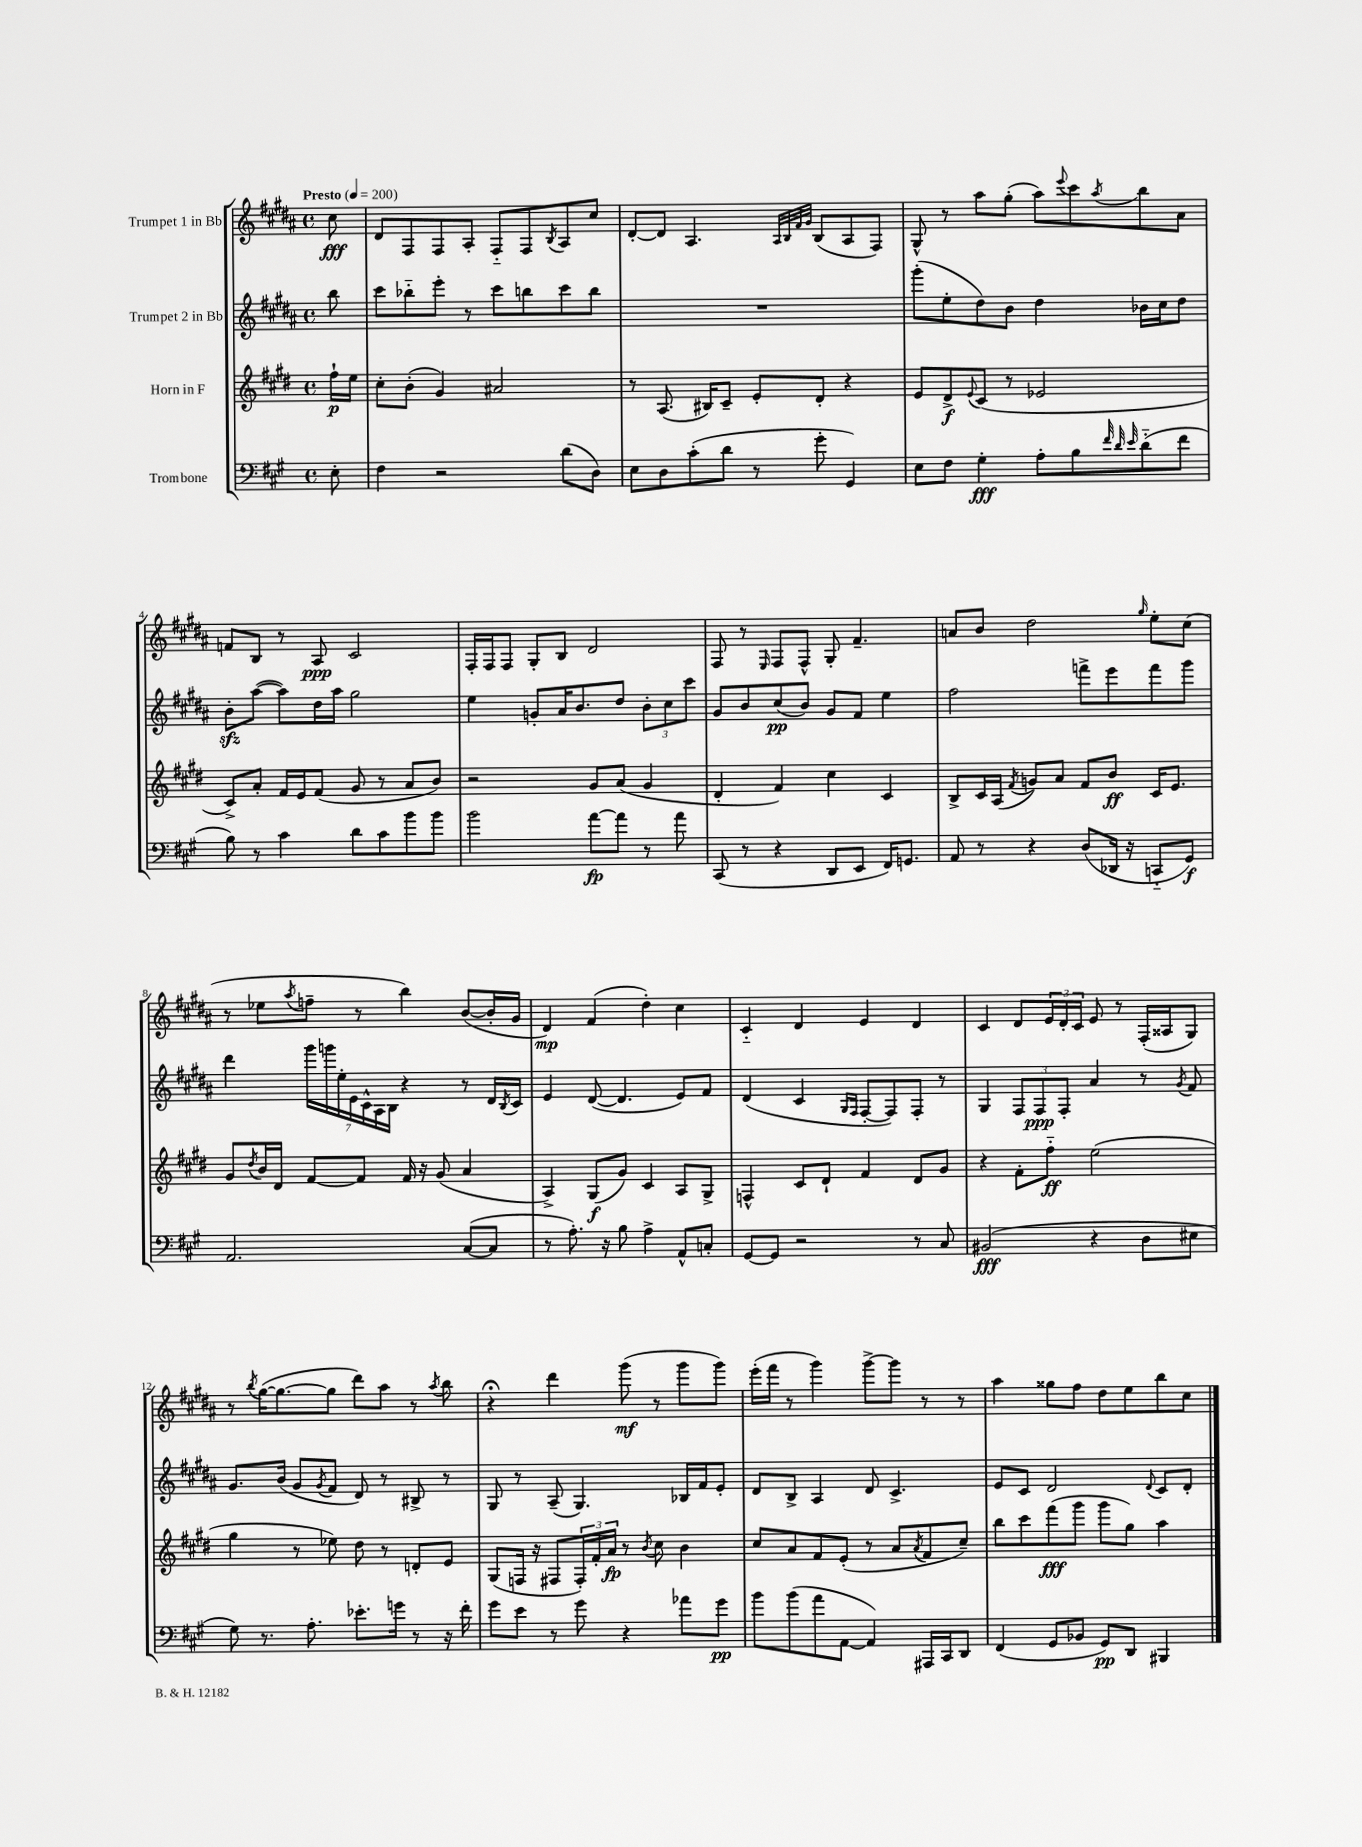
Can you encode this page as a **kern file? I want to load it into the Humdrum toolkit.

**kern	**dynam	**kern	**dynam	**kern	**dynam	**kern	**dynam
*part4	*part4	*part3	*part3	*part2	*part2	*part1	*part1
*staff4	*staff4	*staff3	*staff3	*staff2	*staff2	*staff1	*staff1
*I"Trombone	*	*I"Horn in F	*	*I"Trumpet 2 in Bb	*	*I"Trumpet 1 in Bb	*
*clefF4	*	*clefG2	*	*clefG2	*	*clefG2	*
*k[f#c#g#]	*	*k[f#c#g#d#]	*	*k[f#c#g#d#a#]	*	*k[f#c#g#d#a#]	*
*M4/4	*	*M4/4	*	*M4/4	*	*M4/4	*
*met(c)	*	*met(c)	*	*met(c)	*	*met(c)	*
*MM200	*	*MM200	*	*MM200	*	*MM200	*
=	=	=	=	=	=	=	=
!	!	!	!	!	!	!LO:TX:a:B:t=Presto	!
8E'\	.	16ff#`\LL	p	8bb\	.	8cc#\	fff
.	.	16ee\JJ	.	.	.	.	.
=1	=1	=1	=1	=1	=1	=1	=1
4F#\	.	8cc#'\L	.	8ccc#\L	.	8d#/L	.
.	.	(8b'\J	.	8bb-X\	.	8F#/	.
2r	.	4g#/)	.	8eee'\J	.	8F#/	.
.	.	.	.	8r	.	8A#'/J	.
.	.	2a#X/	.	8ccc#\L	.	8F#/L	.
.	.	.	.	8bbn\	.	8F#/	.
.	.	.	.	.	.	8qB/	.
(8d\L	.	.	.	8ccc#\	.	8A#/	.
8D\J)	.	.	.	8bb\J	.	8cc#/J	.
=2	=2	=2	=2	=2	=2	=2	=2
8E\L	.	8r	.	1r	.	[8d#'/L	.
8D\	.	(8.A/	.	.	.	8d#/J]	.
(8c#'\	.	.	.	.	.	4.A#/	.
.	.	16B#X/KL)	.	.	.	.	.
8d\J	.	8c#~/J	.	.	.	.	.
8r	.	8e'/L	.	.	.	.	.
.	.	.	.	.	.	32qqA#/LLL	.
.	.	.	.	.	.	32qqB/	.
.	.	.	.	.	.	32qqf#/	.
.	.	.	.	.	.	32qqg#/JJJ	.
8g#'\	.	8d#'/J	.	.	.	(8B/L	.
4GG#/)	.	4r	.	.	.	8A#/	.
.	.	.	.	.	.	8F#/J)	.
=3	=3	=3	=3	=3	=3	=3	=3
8E\L	.	8e/L	.	(8ggg#'\L	.	8G#^^/	.
8F#\J	.	8d#^/	f	8ee'\	.	8r	.
.	.	8qqe/	.	.	.	.	.
4G#'\	fff	(8c#/J	.	8dd#\)	.	8aa#\L	.
.	.	8r	.	8b\J	.	(8gg#'\J	.
8A'\L	.	2e-X/	.	4dd#\	.	8aa#\L)	.
.	.	.	.	.	.	8qqeee/	.
8B\	.	.	.	.	.	8ccc#\	.
32qqf#/	.	.	.	.	.	.	.
32qqd/	.	.	.	.	.	.	.
32qqe/	.	.	.	.	.	8qaa#/	.
(8d\	.	.	.	16b-X\LL	.	8bb\	.
.	.	.	.	16cc#\J	.	.	.
8f#\J	.	.	.	8dd#\J	.	8a#\J	.
!!LO:LB:g=z
=4	=4	=4	=4	=4	=4	=4	=4
8B\)	.	8c#^/L)	.	8bzz'\L	.	8fn/L	.
8r	.	8a'/J	.	([8aa#\J	.	8B/J	.
4c#\	.	16f#/LL	.	8aa#\L])	.	8r	.
.	.	16e/J	.	.	.	.	.
.	.	(8f#/J	.	16dd#\L	.	8A#/	ppp
.	.	.	.	16aa#\JJ	.	.	.
8d\L	.	8g#/	.	2gg#\	.	2c#/	.
8c#\	.	8r	.	.	.	.	.
8b\	.	8a/L	.	.	.	.	.
8b\J	.	8b/J)	.	.	.	.	.
=5	=5	=5	=5	=5	=5	=5	=5
2b\	.	2r	.	4ee\	.	16F#'/LL	.
.	.	.	.	.	.	16F#/J	.
.	.	.	.	.	.	8F#/J	.
.	.	.	.	8gn'/L	.	8G#'/L	.
.	.	.	.	16a#/K	.	8B/J	.
.	.	.	.	8.b/	.	.	.
[8a\L	fp	8g#/L	.	.	.	2d#/	.
8a\J]	.	(8a/J	.	8dd#/J	.	.	.
8r	.	4g#/	.	12b'\L	.	.	.
.	.	.	.	12cc#\	.	.	.
8a\	.	.	.	.	.	.	.
.	.	.	.	12ccc#\J	.	.	.
=6	=6	=6	=6	=6	=6	=6	=6
(8CC#/	.	4d#'/	.	8g#/L	.	8F#/	.
8r	.	.	.	8b/	.	8r	.
.	.	.	.	.	.	16qqE/	.
4r	.	4f#/)	.	(8cc#/	pp	8F#/L	.
.	.	.	.	8b/J)	.	8F#^^/J	.
8DD/L	.	4cc#\	.	8g#/L	.	8G#'/	.
8EE/J	.	.	.	8f#/J	.	4.f#~/	.
16FF#/KL)	.	4c#/	.	4ee\	.	.	.
8.GGn/J	.	.	.	.	.	.	.
=7	=7	=7	=7	=7	=7	=7	=7
8AA/	.	8B^/L	.	2ff#\	.	8an/L	.
8r	.	16c#/L	.	.	.	8b/J	.
.	.	(16A/JJ	.	.	.	.	.
.	.	8qf#/	.	.	.	.	.
4r	.	8gn/L)	.	.	.	2dd#\	.
.	.	8a/J	.	.	.	.	.
(8D/L	.	8f#/L	.	8fffn^\L	.	.	.
16DD-X/Jk	.	8b/J	ff	8eee\	.	.	.
16r	.	.	.	.	.	.	.
.	.	.	.	.	.	16qqgg#/	.
8CCn/L	.	16c#/KL	.	8fff\	.	8ee'\L	.
.	.	8.e/J	.	.	.	.	.
8GG#/J)	f	.	.	8ggg#\J	.	(8cc#\J	.
!!LO:LB:g=z
=8	=8	=8	=8	=8	=8	=8	=8
2.AA/	.	8g#/L	.	4ddd#\	.	8r	.
.	.	8qdd#/	.	.	.	.	.
.	.	16b/L	.	.	.	8ee-X\L	.
.	.	16d#/JJ	.	.	.	.	.
.	.	.	.	.	.	8qaa#/	.
.	.	[8f#/L	.	28ggg#\LL	.	8ffn~\J	.
.	.	.	.	28gggn\	.	.	.
.	.	.	.	28ee'\	.	.	.
.	.	.	.	28e\	.	.	.
.	.	8f#/J]	.	.	.	8r	.
.	.	.	.	28c#^^\	.	.	.
.	.	.	.	28A#\	.	.	.
.	.	.	.	28B\JJ	.	.	.
.	.	16f#/	.	4r	.	4bb\)	.
.	.	16r	.	.	.	.	.
.	.	(8g#/	.	.	.	.	.
([8C#/L	.	4a/	.	8r	.	([8b/L	.
8C#/J]	.	.	.	16d#/LL	.	16b'/L]	.
.	.	.	.	8qB/	.	.	.
.	.	.	.	16c#/JJ	.	16g#/JJ	.
=9	=9	=9	=9	=9	=9	=9	=9
8r	.	4A^/)	.	4e/	.	4d#/)	mp
8.A'\)	.	.	.	.	.	.	.
.	.	(8G#/L	f	([8d#/	.	(4f#/	.
16r	.	.	.	.	.	.	.
8B\	.	8g#/J)	.	4.d#/]	.	.	.
4A^\	.	4c#/	.	.	.	4dd#'\)	.
8AA^^/L	.	8A/L	.	8e/L)	.	4cc#\	.
8Cn'/J	.	8G#^/J	.	8f#/J	.	.	.
=10	=10	=10	=10	=10	=10	=10	=10
[8GG#/L	.	4Fn^^/	.	(4d#/	.	4c#/	.
8GG#/J]	.	.	.	.	.	.	.
2r	.	8c#/L	.	4c#/	.	4d#/	.
.	.	8d#`/J	.	.	.	.	.
.	.	.	.	16qqG#/LL	.	.	.
.	.	.	.	16qqF#/JJ	.	.	.
.	.	4f#/	.	[8F#'/L	.	4e/	.
.	.	.	.	8F#/])	.	.	.
8r	.	8d#/L	.	8F#'/J	.	4d#/	.
8C#/	.	8g#/J	.	8r	.	.	.
=11	=11	=11	=11	=11	=11	=11	=11
(2BB#X/	fff	4r	.	4G#/	.	4c#/	.
.	.	8f#'\L	.	12F#/L	.	8d#/L	.
.	.	.	.	12F#/	ppp	.	.
.	.	8ff#\J	ff	.	.	24e/L	.
.	.	.	.	12F#'/J	.	24d#'/	.
.	.	.	.	.	.	24c#/JJ	.
4r	.	(2ee\	.	4a#/	.	8e/	.
.	.	.	.	.	.	8r	.
8D\L	.	.	.	8r	.	(16F#'/LL	.
.	.	.	.	.	.	16A##X/J	.
.	.	.	.	8qg#/	.	.	.
8E#X\J	.	.	.	8f#/	.	8G#/J)	.
!!LO:LB:g=z
=12	=12	=12	=12	=12	=12	=12	=12
8G#\)	.	4gg#\	.	8.g#/L	.	8r	.
.	.	.	.	.	.	8qbb/	.
8.r	.	.	.	.	.	([16gg#\KL	.
.	.	.	.	(16b/Jk	.	8.gg#\_	.
.	.	8r	.	8g#/L	.	.	.
8.A'\	.	.	.	.	.	.	.
.	.	.	.	8qg#/	.	.	.
.	.	8ee-X\)	.	8f#/J	.	8gg#\J]	.
8.e-X'\L	.	8dd#\	.	8d#/)	.	8ddd#\L)	.
.	.	8r	.	8r	.	8aa#\J	.
16gn\Jk	.	.	.	.	.	.	.
8r	.	8dn'/L	.	8B#X^/	.	8r	.
.	.	.	.	.	.	8qaa#/	.
16r	.	8e/J	.	8r	.	8bb\	.
16f#'\	.	.	.	.	.	.	.
=13	=13	=13	=13	=13	=13	=13	=13
8g#\L	.	(8G#/L	.	8G#/	.	4r;<	.
8e\J	.	16Fn/Jk	.	8r	.	.	.
.	.	16r	.	.	.	.	.
8r	.	8F#X/L	.	(8A#~/	.	4ddd#\	.
8g#\	.	24F#'/L)	.	4.G#/)	.	.	.
.	.	24f#'/	.	.	.	.	.
.	.	24a/JJ	fp	.	.	.	.
4r	.	8r	.	.	.	(8ggg#\	mf
.	.	8qb/	.	.	.	.	.
.	.	8cc#\	.	.	.	8r	.
8a-X\L	.	4b\	.	16B-X/LL	.	8ggg#\L	.
.	.	.	.	16f#/J	.	.	.
8g#\J	pp	.	.	8e'/J	.	8ggg#\J)	.
=14	=14	=14	=14	=14	=14	=14	=14
8b\L	.	8cc#/L	.	8d#/L	.	(16eee'\LL	.
.	.	.	.	.	.	16fff#\JJ	.
(8b\	.	8a/	.	8B^/J	.	8r	.
8a\	.	8f#/	.	4A#/	.	4ggg#\)	.
[8AA\J	.	(8e'/J	.	.	.	.	.
4AA/])	.	8r	.	8d#/	.	[8ggg#^\L	.
.	.	8a/L	.	4.c#^/	.	8ggg#\J]	.
.	.	8qa/	.	.	.	.	.
16AAA#X/LL	.	8f#/	.	.	.	8r	.
16CC#/J	.	.	.	.	.	.	.
8DD/J	.	8cc#~/J)	.	.	.	8r	.
=15	=15	=15	=15	=15	=15	=15	=15
(4FF#/	.	8bb\L	.	8e/L	.	4aa#\	.
.	.	8ccc#\	.	8c#/J	.	.	.
8GG#/L	.	(8fff#\	fff	2d#/	.	8gg##X\L	.
8BB-X/J	.	8ggg#\J	.	.	.	8ff#\J	.
8GG#/L)	pp	8ggg#\L	.	.	.	8dd#\L	.
8DD/J	.	8gg#\J)	.	.	.	8ee\	.
.	.	.	.	8qqd#/	.	.	.
4BBB#X/	.	4aa\	.	8c#/L	.	8bb\	.
.	.	.	.	8d#'/J	.	8cc#\J	.
==	==	==	==	==	==	==	==
*-	*-	*-	*-	*-	*-	*-	*-
